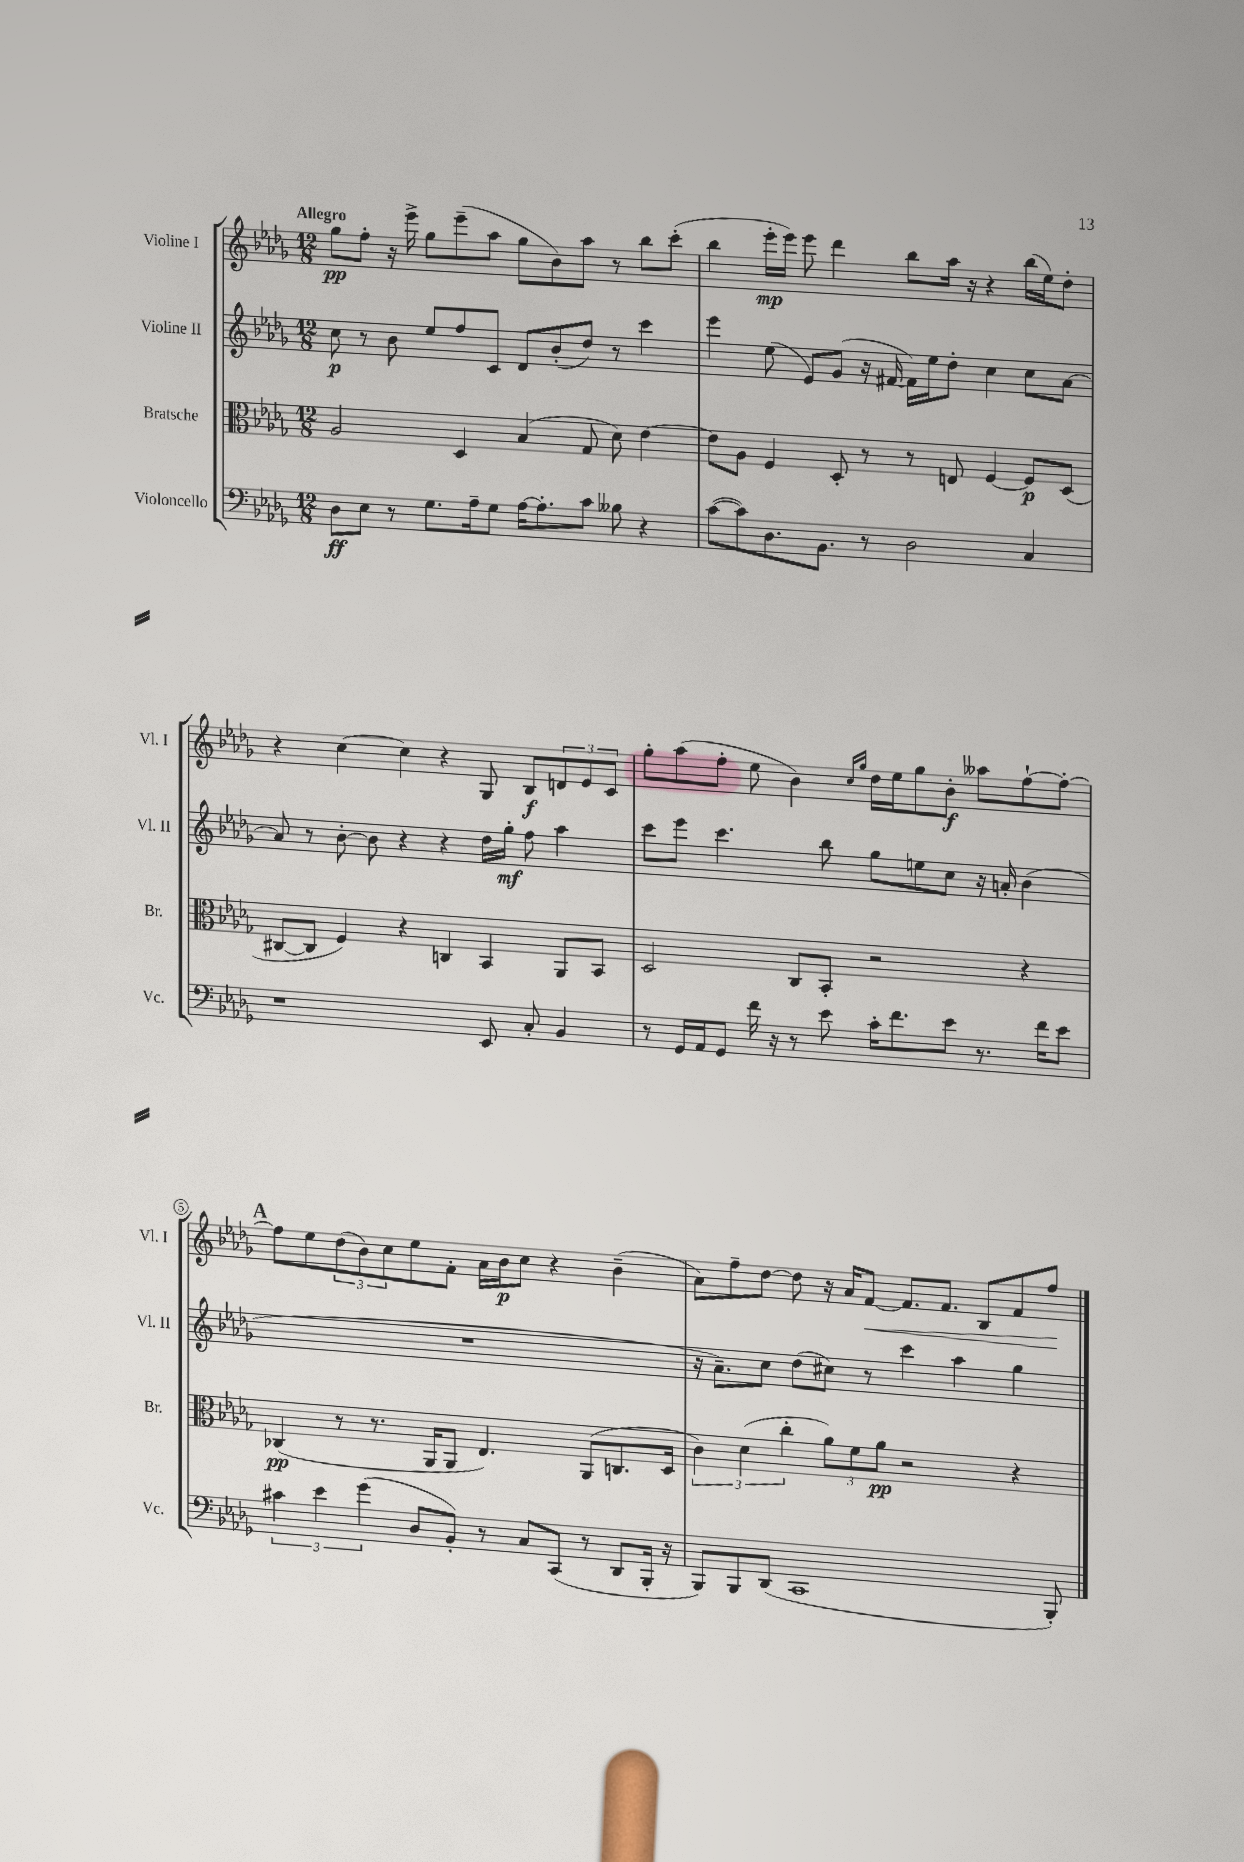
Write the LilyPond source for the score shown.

<<
\new StaffGroup <<
\new Staff = "s0" \with { instrumentName = "Violine I" shortInstrumentName = "Vl. I" } {
    \clef treble \key des \major \numericTimeSignature \time 12/8 \tempo "Allegro"
    ges''8\pp f''8-. r16 ees'''16-> ges''8 ees'''8--( aes''8 ges''8 bes'8) aes''8 r8 bes''8 c'''8-.( |
    bes''4 ees'''16-.\mp ees'''16) ees'''8 des'''4 bes''8 aes''16 r16 r4 bes''16( ees''16) des''8-. |
    r4 c''4~ c''4 r4 ges8 bes8\f \tuplet 3/2 { d'8 ees'8 c'8 } |
    ges''8-. aes''8( f''8-. ees''8 bes'4) \grace { c''16 ges''16 } des''16 ees''16 ges''8 bes'8-.\f aeses''8 f''8~-! f''8~-. |
    \mark \markup { \bold "A" } f''8 ees''8 \tuplet 3/2 { des''8( bes'8) c''8 } ees''8 f'8-. aes'16 bes'16\p c''8 r4 bes'4--( |
    aes'8) f''8-- des''8~ des''8 r16 aes'16 f'8~\< f'8. f'8. bes8 f'8 f''8\! \bar "|." |
}
\new Staff = "s1" \with { instrumentName = "Violine II" shortInstrumentName = "Vl. II" } {
    \clef treble \key des \major \numericTimeSignature \time 12/8
    c''8\p r8 bes'8 ees''8 f''8 c'8 des'8 bes'8-.( des''8) r8 c'''4 |
    ees'''4 ees''8( ees'8) ges'8( r16 fis'16~ fis'16) ees''16 des''8-. c''4 c''8 aes'8~ |
    aes'8 r8 bes'8~-. bes'8 r4 r4 des''16 ges''16-.\mf f''8 aes''4 |
    c'''8 ees'''8 c'''4. bes''8 ges''8 e''8 c''8 r16 a'16-. bes'4( |
    \mark \markup { \bold "A" } R1. |
    r16 aes'8.--) c''8 des''8( cis''8) r8 c'''4 aes''4 ges''4 \bar "|." |
}
\new Staff = "s2" \with { instrumentName = "Bratsche" shortInstrumentName = "Br." } {
    \clef alto \key des \major \numericTimeSignature \time 12/8
    aes2 des4 bes4( ges8 des'8) ees'4~ |
    ees'8 aes8 f4 des8-. r8 r8 e8 f4~ f8\p des8( |
    cis8~ cis8 f4) r4 c4 bes,4 aes,8 bes,8 |
    des2 c8 bes,8-. r2 r4 |
    \mark \markup { \bold "A" } ces4\pp( r8 r8. aes,16 aes,8 ees4.) aes,8( c8. des16 |
    \tuplet 3/2 { c'4) des'4( c''4-. } \tuplet 3/2 { aes'8) f'8 aes'8\pp } r2 r4 \bar "|." |
}
\new Staff = "s3" \with { instrumentName = "Violoncello" shortInstrumentName = "Vc." } {
    \clef bass \key des \major \numericTimeSignature \time 12/8
    des8\ff ees8 r8 ges8. aes16-- ges8 aes16~ aes8.-. c'8 beses8 r4 |
    c'8~( c'8) des8. bes,8. r8 des2 c4 |
    r1 ees,8 c8-. bes,4 |
    r8 ges,16 aes,16 ges,8 f'16 r16 r8 ees'8 c'16-. f'8. ees'8 r8. f'16 ees'8 |
    \mark \markup { \bold "A" } \tuplet 3/2 { cis'4 ees'4 ges'4( } des8 bes,8-.) r8 c8 c,8( r8 des,8 bes,,16-. r16 |
    bes,,8) bes,,8 des,8( c,1 bes,,8-.) \bar "|." |
}
>>
>>
\layout { \context { \Score \override BarNumber.break-visibility = ##(#f #t #t) barNumberVisibility = #(every-nth-bar-number-visible 5) \override BarNumber.stencil = #(make-stencil-circler 0.1 0.3 ly:text-interface::print) } }
